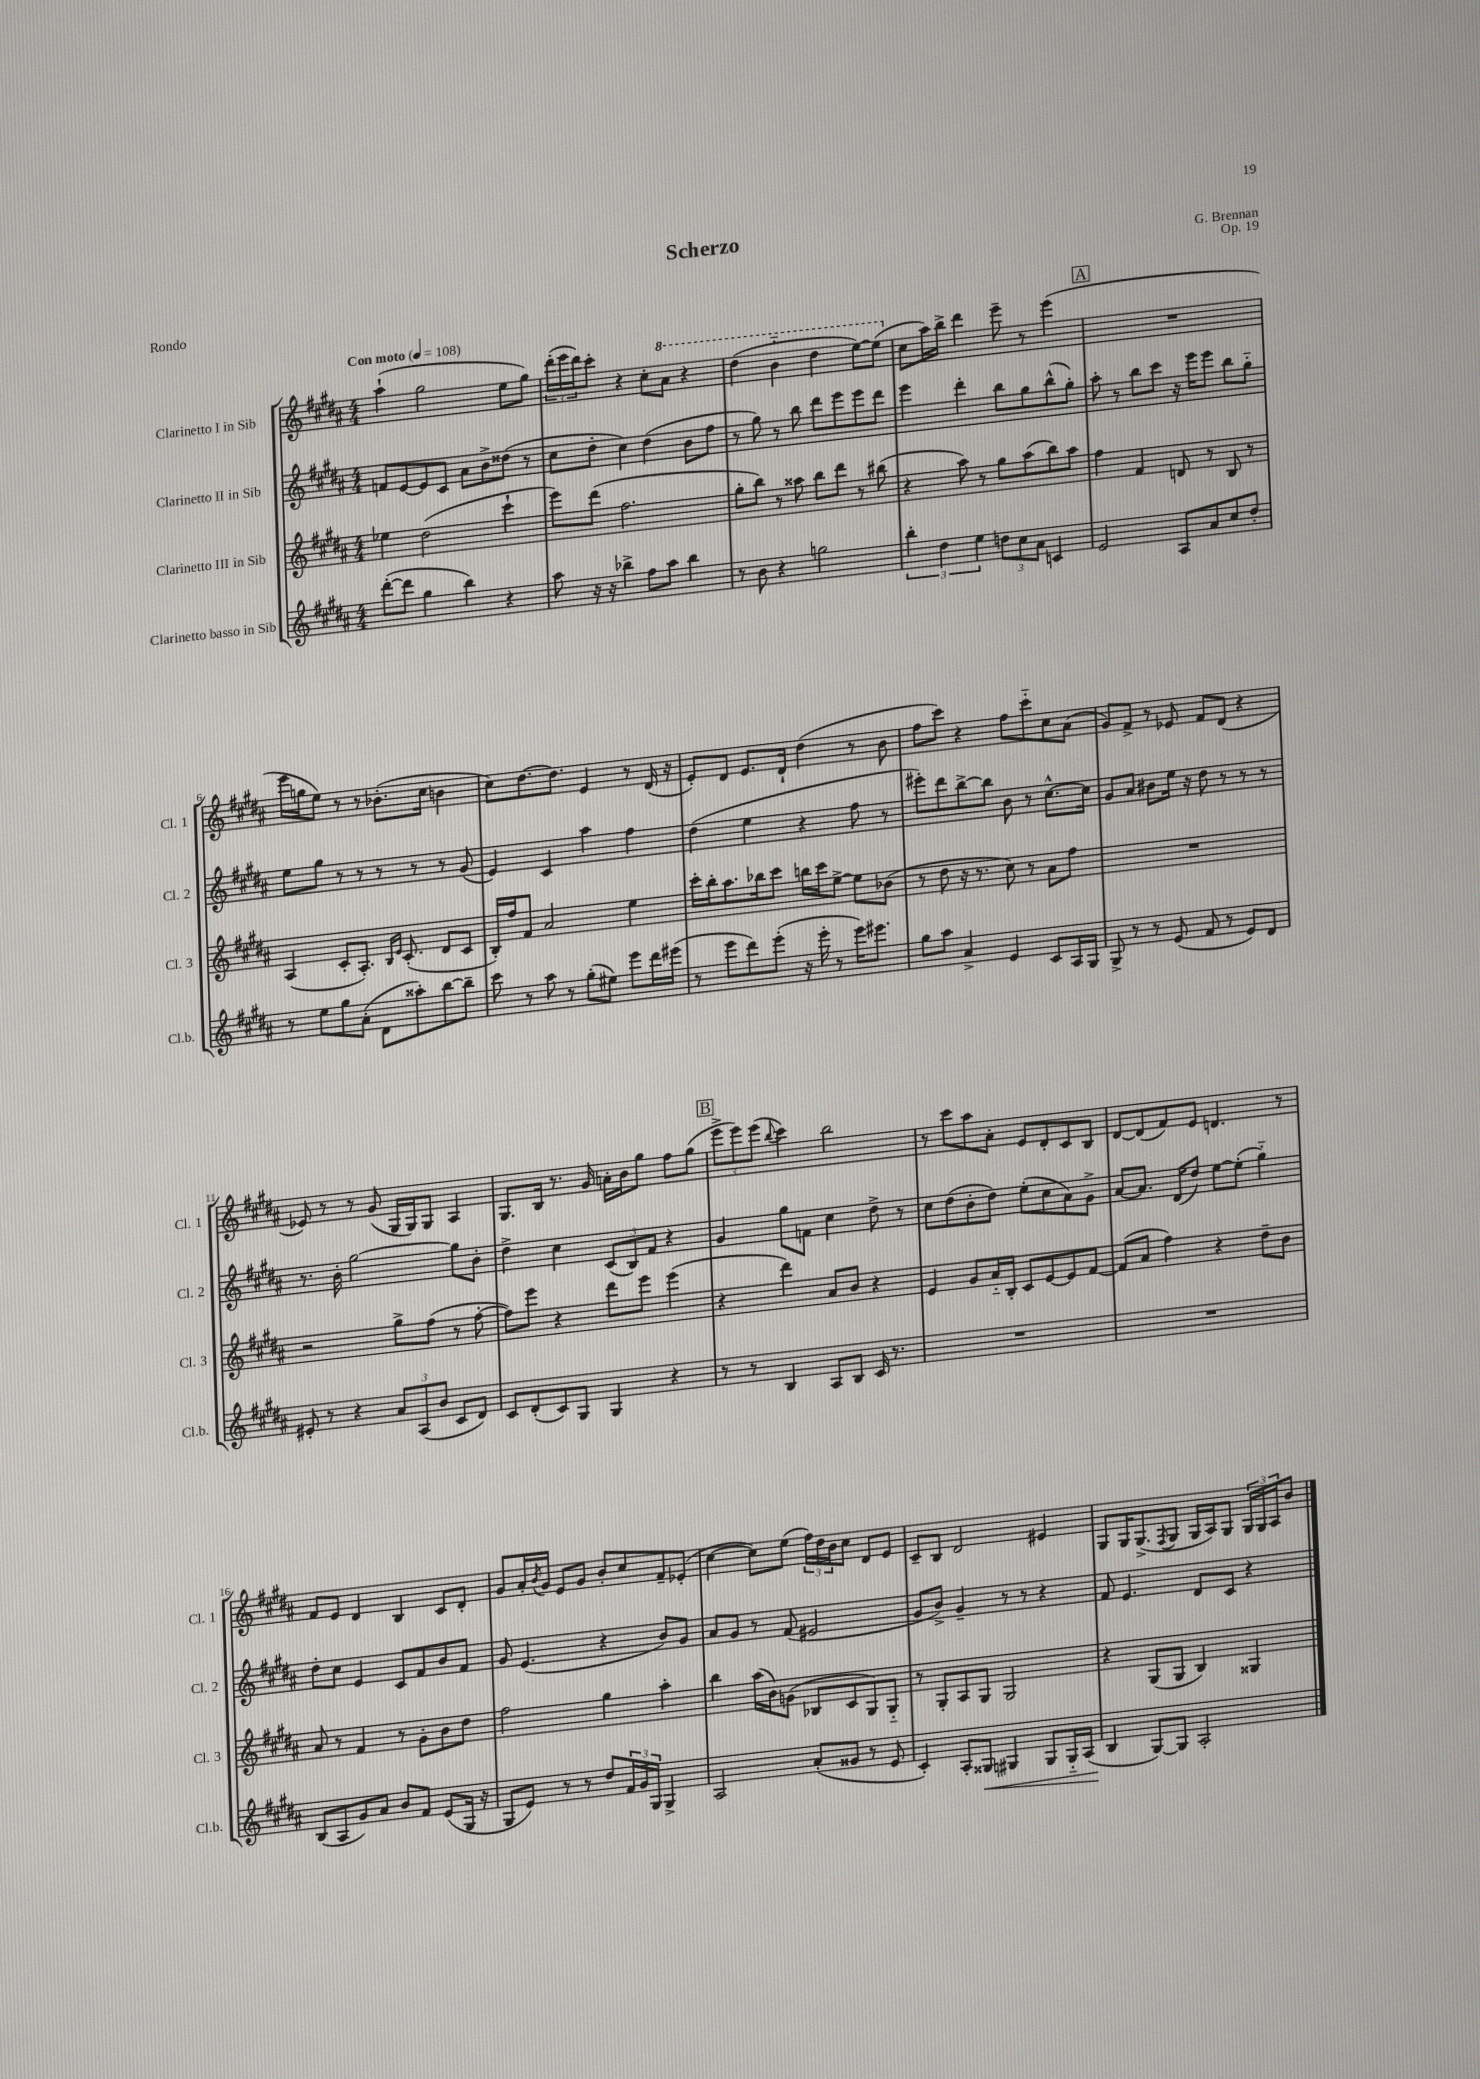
\header { title = "Scherzo" composer = "G. Brennan" opus = "Op. 19" piece = "Rondo" }
<<
\new StaffGroup <<
\new Staff = "s0" \with { instrumentName = "Clarinetto I in Sib" shortInstrumentName = "Cl. 1" } {
    \clef treble \key b \major \numericTimeSignature \time 4/4 \tempo "Con moto" 4 = 108
    ais''4-!( gis''2 e''8 gis''8) |
    \tuplet 3/2 { dis'''16-.( e'''16 dis'''16) } cis'''8-. r4 cis''8-. \ottava #1 ais''8 r4 |
    dis'''4( b''4-_ dis'''4 e'''8~) e'''8( \ottava #0 |
    cis''8 ais''16) b''16-> dis'''4 e'''8-- r8 e'''4( |
    \mark \markup { \box "A" } R1 |
    e'''16 g''16 e''8) r8 r8 bes'8.-.( cis''16 b'4 |
    cis''8) dis''8.~ dis''8. e'4 r8 dis'16( r16 |
    e'8-.) dis'8 e'8. dis'16-! dis''4( r8 b'8 |
    fis''8 cis'''8) r4 fis''8 cis'''8-_ cis''8 ais'8( |
    gis'8) fis'8-> r8 ees'8 fis'8 dis'8( r4 |
    ees'8) r8 r8 gis'8( gis16 gis16) gis8 ais4 |
    gis8. b16 r8. gis'16 a'16-. b'16 gis''8 fis''8 gis''8( |
    \mark \markup { \box "B" } \tuplet 3/2 { e'''8-> e'''8) e'''8( } \appoggiatura { b''8 } cis'''4) b''2 |
    r8 cis'''8 ais''8 ais'8-. e'8 dis'8-. cis'8 b8 |
    dis'8~ dis'8( fis'8) e'8 d'4. r8 |
    fis'8 e'8 dis'4 b4 cis'8 dis'8-. |
    gis'8 ais'16-. \acciaccatura { b'8 } gis'16 e'8 gis'8 b'8-. cis''8 fis'8-- ees'8-.( |
    cis''4~ cis''8) e''8( \tuplet 3/2 { fis''16) dis''16 b'16 } cis''8 dis'8 e'8 |
    cis'8-- b8 dis'2 eis'4 |
    gis8 gis16 gis8.->( \acciaccatura { fis8 } gis8 gis16 ais16) gis8 \tuplet 3/2 { gis16 gis16 ais16 } b'8 \bar "|." |
}
\new Staff = "s1" \with { instrumentName = "Clarinetto II in Sib" shortInstrumentName = "Cl. 2" } {
    \clef treble \key b \major \numericTimeSignature \time 4/4
    f'8 e'8~ e'8 cis'8 ais'8 b'8-> disis''8( r8 |
    cis''8 dis''8-. cis''4) dis''4( b'8 fis''8 |
    r8 gis''8) r8 b''8 dis'''8 e'''8 e'''8 dis'''8 |
    e'''4 dis'''4-. b''8 gis''8 b''8-^( gis''8-.) |
    \mark \markup { \box "A" } ais''8-. r8 b''8 cis'''8 r16 e'''16 e'''8 b''8 gis''8-_ |
    e''8 gis''8 r8 r8 r8 r8 r8 gis'8( |
    e'4) cis'4 ais''4 fis''4 |
    dis''4( e''4 r4 fis''8 r8 |
    eis'''8-.) dis'''8 b''8~-> b''8 b'8 r8 cis''8.~-^ cis''16 |
    gis'8 ais'8 bis'8 e''16 r16 dis''8 r8 r8 r8 |
    r8. b'16-. gis''2~ gis''8 b'8-. |
    dis''4-> cis''4 \tuplet 3/2 { cis'8( b8) fis'8 } r4 |
    \mark \markup { \box "B" } gis'4 gis''8 f'8 cis''4 dis''8-> r8 |
    cis''8 dis''8( b'8-. dis''8) e''8-.( cis''8 ais'8) gis'8-> |
    ais'8~ ais'8. dis'16( dis''8) e''8~ e''8-.( gis''4-_) |
    dis''8-. cis''8 e'4 cis'8 fis'8 b'8 fis'8 |
    gis'8 e'4.( r4 b'8) gis'8 |
    ais'8 gis'8 r8 fis'8( eis'2 |
    gis'8 b'8->) gis'4-- r8 r8 r4 |
    fis'8 e'4. dis'8 cis'8 r4 \bar "|." |
}
\new Staff = "s2" \with { instrumentName = "Clarinetto III in Sib" shortInstrumentName = "Cl. 3" } {
    \clef treble \key b \major \numericTimeSignature \time 4/4
    ees''4 dis''2( cis'''4-! |
    e'''8) dis'''8( fis''2. |
    gis''8-. b''8) r8 aisis''8 b''8 dis'''8 r8 bis''8( |
    r4 ais''8) r8 gis''8 ais''8( b''8) ais''8 |
    \mark \markup { \box "A" } fis''4 fis'4 d'8 r8 b8 r8 |
    ais4( cis'8-. ais8.-.) \grace { b16 e'16 } cis'8.-.( dis'8 cis'8 |
    b16-.) fis''16 fis'8 ais'2 e''4 |
    cis'''16-. b''16-. ais''8. bes''16 cis'''8 b''16 cis'''16 e''8~-> e''8 bes'8( |
    r8 dis''8 r16 r8. cis''8) r8 ais'8 fis''8 |
    R1 |
    r2 gis''8-> fis''8( r8 fis''8~-. |
    fis''8) e'''8 r4 dis'''8 e'''8 e'''4( |
    \mark \markup { \box "B" } r4 dis'''4) ais'8 b'8 r4 |
    e'4 gis'8 ais'16-_ b16-. cis'8 e'8~ e'8 fis'8~ |
    fis'8( ais'8 fis''4) r4 dis''8-- b'8 |
    ais'8 r8 fis'4 r8 gis'8-. b'8 dis''8 |
    fis''2 gis''4 ais''4-. |
    b''4 ais''16( b'16) g'8( bes8 cis'8 gis8) gis8-_ |
    r8 gis8-. ais8 gis8 gis2 |
    r4 gis8( gis8 b4) gisis4 \bar "|." |
}
\new Staff = "s3" \with { instrumentName = "Clarinetto basso in Sib" shortInstrumentName = "Cl.b." } {
    \clef treble \key b \major \numericTimeSignature \time 4/4
    dis'''8~-.( dis'''8 gis''4 b''4) r4 |
    ais''8 r16 r16 bes''4-> fis''8 ais''8 bes''4 |
    r8 b'8 r4 g''2 |
    \tuplet 3/2 { b''4-. dis''4 e''4 } \tuplet 3/2 { d''8 cis''8 ais'8 } c'4 |
    \mark \markup { \box "A" } e'2 ais8 ais'8 cis''8 dis''8-. |
    r8 e''8 gis''8 ais'8-.( dis'8 aisis''8-.) b''8~ b''8-- |
    cis'''8 r8 ais''8 r8 gis''8-.( eis''8) e'''8 dis'''16 eis'''16( |
    r8 e'''8 dis'''8) e'''8-.( r16 e'''16-. r8 e'''16) eis'''8. |
    gis''8 ais''8 ais'4-> e'4 cis'8 ais16 gis16 |
    gis8-> r8 r8 e'8( fis'8 r8 e'8) dis'8 |
    eis'8-. r8 r4 \tuplet 3/2 { ais'8 ais8( b'8 } cis'8 dis'8) |
    cis'8 dis'8-.( cis'8) gis8 gis4 r4 |
    \mark \markup { \box "B" } r8 r8 b4 ais8 b8 cis'16 r8. |
    R1 |
    R1 |
    b8( ais8 gis'8) ais'8 b'8 fis'8 e'8( gis16 r16 |
    gis8 e'8) r8 r8 dis''8 \tuplet 3/2 { fis'16 gis'16 gis16 } gis4-> |
    ais2 ais'8-.( gisis'8 r8 e'8 |
    cis'4-.) ais8-. gisis8\< gis4 gis8 gis16-_ ais16( |
    b4\! gis8~) gis8 ais2-. \bar "|." |
}
>>
>>
